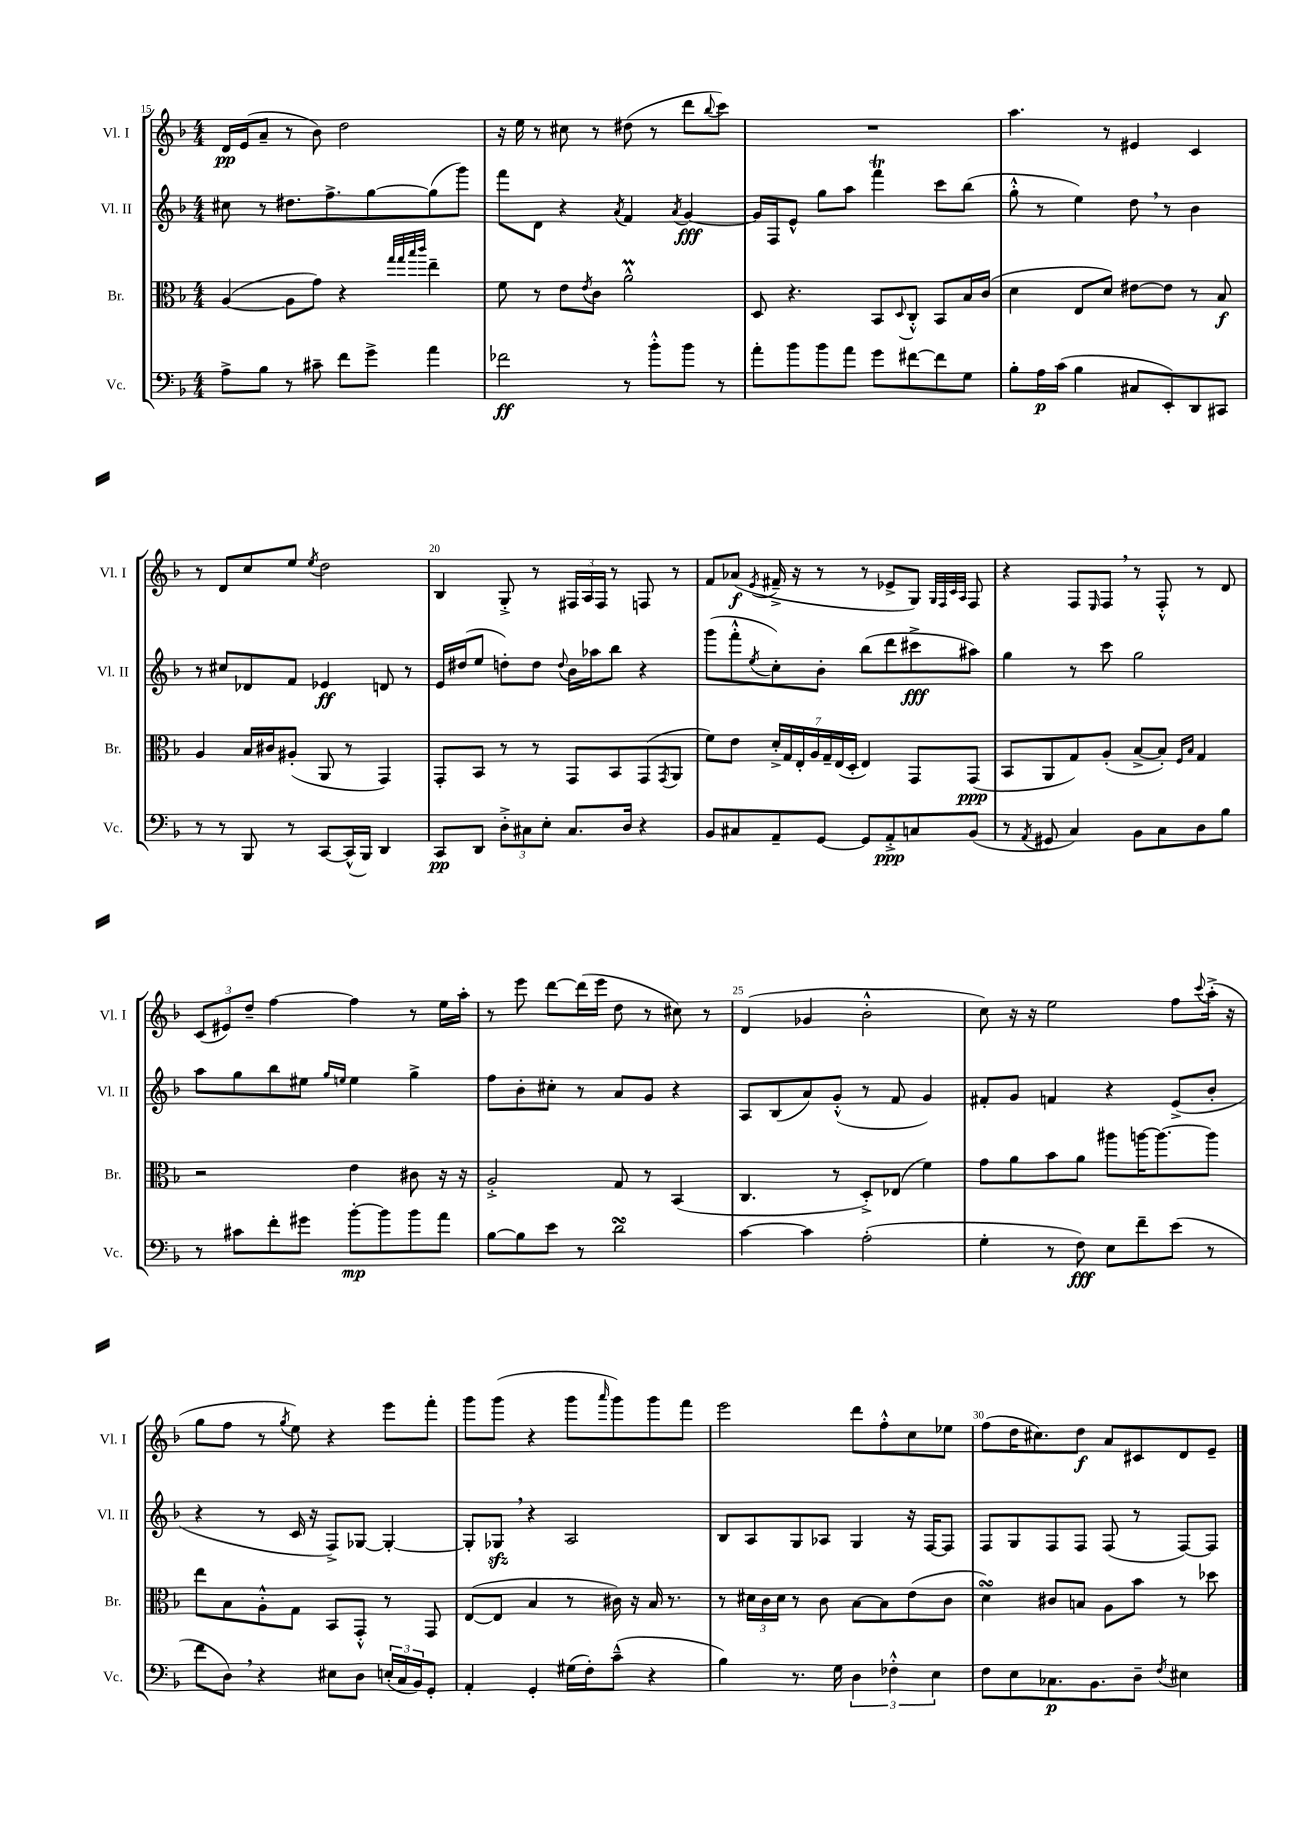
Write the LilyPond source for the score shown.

<<
\new StaffGroup <<
\new Staff = "s0" \with { instrumentName = "Vl. I" shortInstrumentName = "Vl. I" } {
    \clef treble \key f \major \numericTimeSignature \time 4/4
    d'16\pp e'16( a'8-- r8 bes'8) d''2 |
    r16 e''16 r8 cis''8 r8 dis''8( r8 d'''8 \appoggiatura { bes''8 } c'''8) |
    R1 |
    a''4. r8 eis'4 c'4 |
    r8 d'8 c''8 e''8 \acciaccatura { e''8 } d''2 |
    bes4 g8-.-> r8 \tuplet 3/2 { fis16 a16 fis16 } r8 f8 r8 |
    f'8 aes'8\f( \acciaccatura { e'8 } fis'16---> r16 r8 r8 ees'8-> g8) \grace { g32 f32 c'32 a32 } f8 |
    r4 f8 \grace { e16 } f8 \breathe r8 f8-.-^ r8 d'8 |
    \tuplet 3/2 { c'8( eis'8) d''8-- } f''4~ f''4 r8 e''16 a''16-. |
    r8 e'''8 d'''8~ d'''16( e'''16 d''8 r8 cis''8) r8 |
    d'4( ges'4 bes'2-.-^ |
    c''8) r16 r16 e''2 f''8 \appoggiatura { c'''8 } a''16-.->( r16 |
    g''8 f''8 r8 \acciaccatura { g''8 } e''8) r4 e'''8 f'''8-. |
    g'''8 g'''8( r4 g'''8 \grace { a'''16 } g'''8) g'''8 f'''8 |
    e'''2 d'''8 f''8-.-^ c''8 ees''8 |
    f''8( d''16 cis''8.) d''8\f a'8 cis'8 d'8 e'8-- \bar "|." |
}
\new Staff = "s1" \with { instrumentName = "Vl. II" shortInstrumentName = "Vl. II" } {
    \clef treble \key f \major \numericTimeSignature \time 4/4
    cis''8 r8 dis''8. f''8.-> g''8~ g''8( g'''8) |
    f'''8 d'8 r4 \acciaccatura { a'8 } f'4 \acciaccatura { a'8 } g'4~\fff |
    g'16 f16 e'8-^ g''8 a''8 f'''4\trill c'''8 bes''8( |
    g''8-.-^ r8 e''4) d''8 \breathe r8 bes'4 |
    r8 cis''8 des'8 f'8 ees'4\ff d'8 r8 |
    e'16 dis''16( e''8 d''8-.) d''8 \appoggiatura { d''8 } bes'16 aes''16 bes''8 r4 |
    g'''8( f'''8-.-^ \acciaccatura { e''8 } c''8-.) bes'8-. bes''8( d'''8 cis'''8->\fff ais''8) |
    g''4 r8 c'''8 g''2 |
    a''8 g''8 bes''8 eis''8 \grace { g''16 e''16 } e''4 g''4-> |
    f''8 bes'8-. cis''8-. r8 a'8 g'8 r4 |
    a8 bes8( a'8) g'8-.-^( r8 f'8 g'4) |
    fis'8-. g'8 f'4 r4 e'8->( bes'8-. |
    r4 r8 c'16 r16 f8->) ges8~ ges4~-. |
    ges8-. ges8\sfz \breathe r4 a2 |
    bes8 a8 g8 aes8 g4 r16 f16~ f8 |
    f8 g8 f8 f8 f8( r8 f8~) f8 \bar "|." |
}
\new Staff = "s2" \with { instrumentName = "Br." shortInstrumentName = "Br." } {
    \clef alto \key f \major \numericTimeSignature \time 4/4
    a4~( a8 g'8) r4 \grace { g''32 g''32 bes''32 c'''32 } e''4-- |
    f'8 r8 e'8 \acciaccatura { e'8 } c'8 a'2-^\prall |
    d8 r4. bes,8 \appoggiatura { d8 } c8-.-^ bes,8 bes16 c'16( |
    d'4 e8 d'8) eis'8~ eis'8 r8 bes8\f |
    a4 bes16 cis'16 ais8-.( a,8 r8 g,4) |
    g,8-. bes,8 r8 r8 g,8 bes,8 g,8( \acciaccatura { g,8 } a,8 |
    f'8) e'8 \tuplet 7/4 { d'16-.-> g16 e16-. a16 g16-- e16( d16-. } e4) g,8 g,8\ppp( |
    bes,8 a,8 g8) a8-.( bes8~-> bes8-.) \grace { f16 bes16 } g4 |
    r2 e'4 cis'8 r16 r16 |
    a2-.-> g8 r8 bes,4( |
    c4. r8 d8-.->) ees8( f'4) |
    g'8 a'8 bes'8 a'8 ais''8 a''16~ a''8.~ a''8 |
    e''8 bes8 a8-.-^ g8 bes,8 g,8-.-^ r8 g,8 |
    e8~( e8 bes4 r8 cis'16) r16 bes16 r8. |
    r8 \tuplet 3/2 { dis'16 c'16 dis'16 } r8 c'8 bes8~ bes8 e'8( c'8 |
    d'4\turn) cis'8 b8 a8 bes'8 r8 des''8 \bar "|." |
}
\new Staff = "s3" \with { instrumentName = "Vc." shortInstrumentName = "Vc." } {
    \clef bass \key f \major \numericTimeSignature \time 4/4
    a8-> bes8 r8 cis'8-- f'8 g'8-> a'4 |
    fes'2\ff r8 bes'8-.-^ bes'8 r8 |
    a'8-. bes'8 bes'8 a'8 g'8 fis'8~ fis'8 g8 |
    bes8-. a16\p c'16( bes4 cis8 e,8-.) d,8 cis,8 |
    r8 r8 bes,,8 r8 c,8~ c,16-^( bes,,16) d,4 |
    c,8\pp d,8 \tuplet 3/2 { d8-.-> cis8 e8-. } cis8. d16 r4 |
    bes,8 cis8 a,8-- g,8~ g,8 a,8-.->\ppp c8 bes,8( |
    r8 \acciaccatura { a,8 } gis,8 c4) bes,8 c8 d8 bes8 |
    r8 cis'8 f'8-. gis'8 bes'8~-.\mp bes'8 bes'8 a'8 |
    bes8~ bes8 e'8 r8 d'2\turn |
    c'4~ c'4 a2-.( |
    g4-. r8 f8\fff) e8 f'8-- e'8( r8 |
    f'8 d8) \breathe r4 eis8 d8 \tuplet 3/2 { e16-.( c16 bes,16) } g,8-. |
    a,4-. g,4-. gis16( f16-.) c'8---^( r4 |
    bes4) r8. g16 \tuplet 3/2 { d4 fes4-.-^ e4 } |
    f8 e8 ces8.\p bes,8. d8-- \acciaccatura { f8 } eis4 \bar "|." |
}
>>
>>
\layout { \context { \Score currentBarNumber = #15 \override BarNumber.break-visibility = ##(#f #t #t) barNumberVisibility = #(every-nth-bar-number-visible 5) } }
